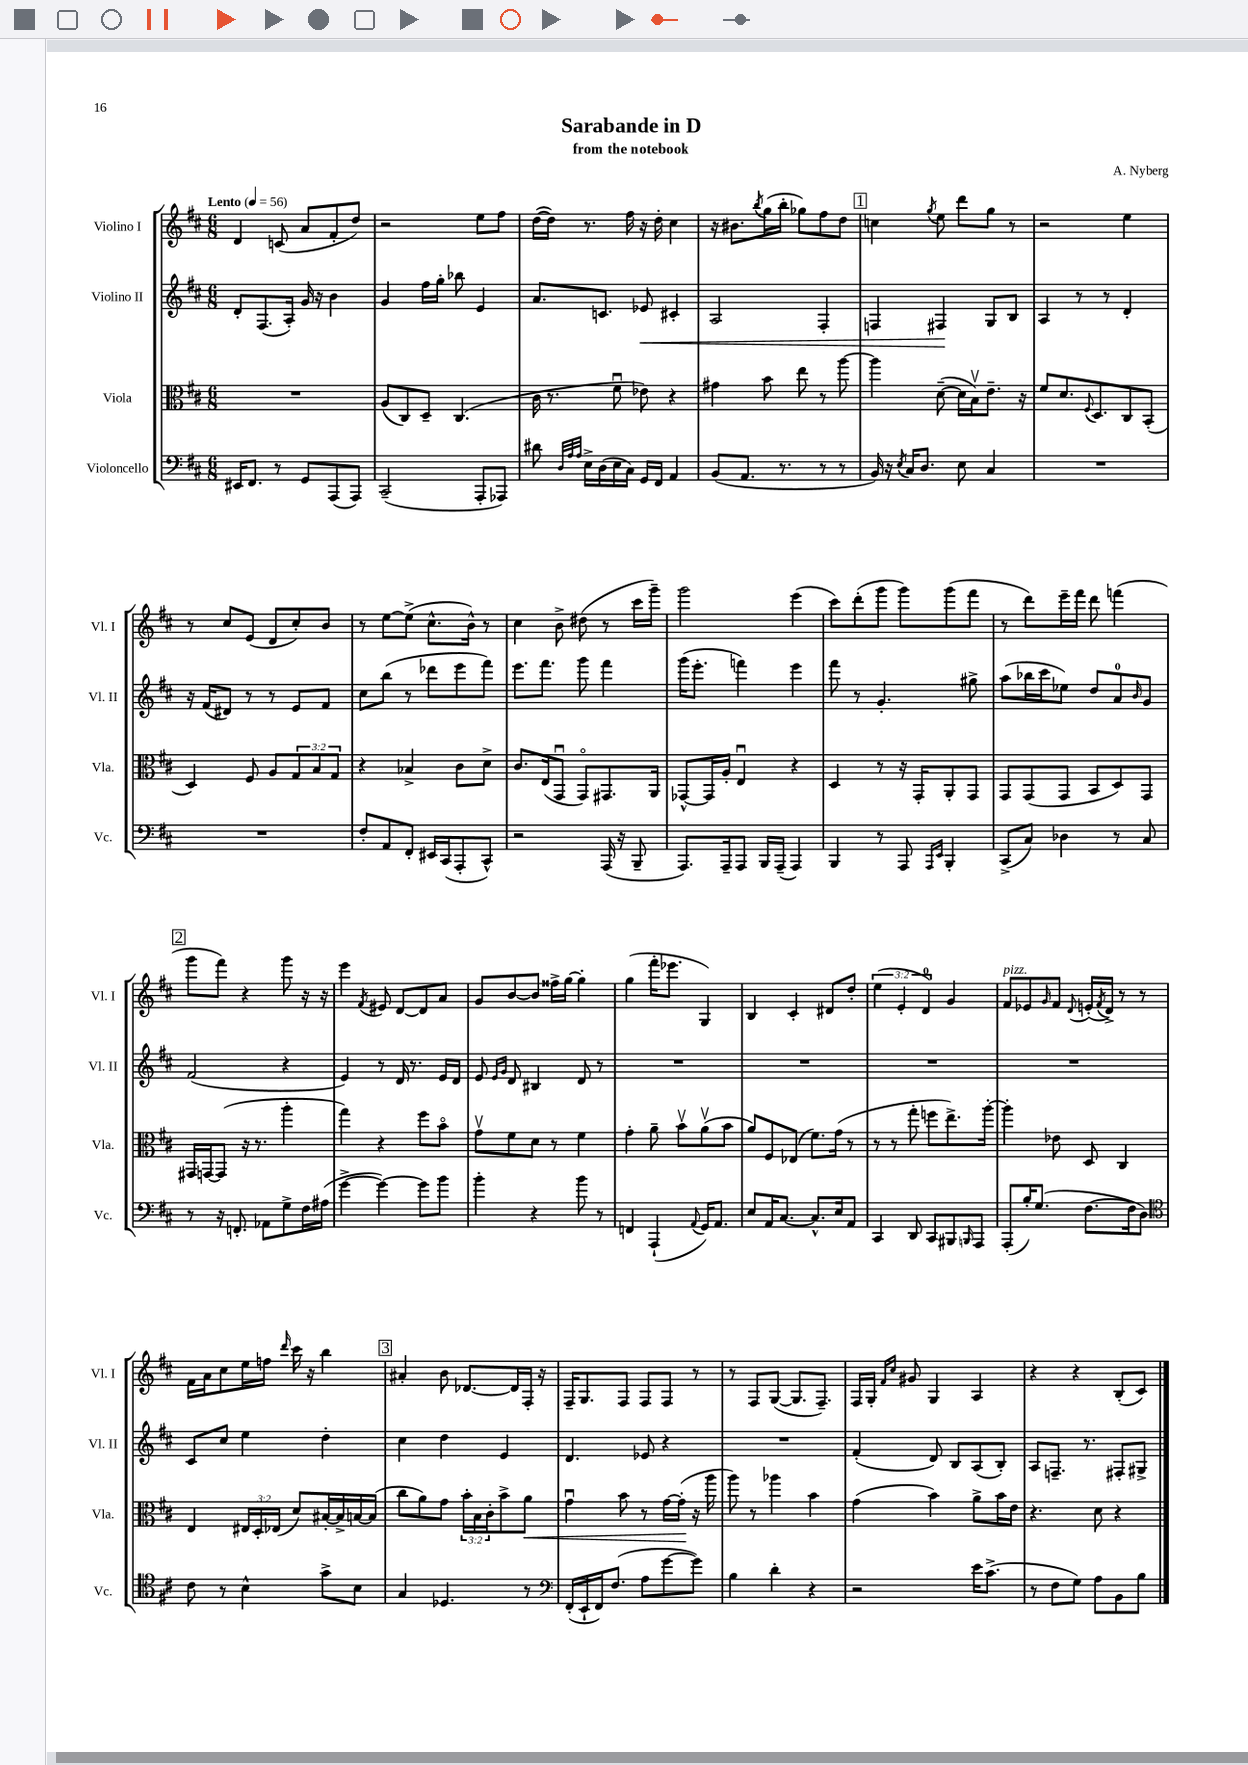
\header { title = "Sarabande in D" composer = "A. Nyberg" subtitle = "from the notebook" }
<<
\new StaffGroup <<
\new Staff = "s0" \with { instrumentName = "Violino I" shortInstrumentName = "Vl. I" } {
    \clef treble \key d \major \numericTimeSignature \time 6/8 \override Staff.TupletNumber.text = #tuplet-number::calc-fraction-text \tempo "Lento" 4 = 56
    d'4 c'8( a'8 fis'8-. d''8) |
    r2 e''8 fis''8 |
    d''16~( d''16) r8. fis''16 r16 d''16-. cis''4 |
    r16 bis'8. \acciaccatura { b''8 } g''16( b''16-. ges''8) fis''8 d''8 |
    \mark \markup { \box "1" } c''4 \acciaccatura { g''8 } e''8 d'''8 g''8 r8 |
    r2 e''4 |
    r8 cis''8 e'8( d'8 cis''8-.) b'8 |
    r8 e''8~ e''8->( cis''8.-^ b'16-^) r8 |
    cis''4 b'8-> dis''8( r8 cis'''16 g'''16--) |
    g'''2 e'''4( |
    cis'''8) d'''8-.( g'''8 g'''8) g'''8( fis'''8 |
    r8 d'''8) e'''16-- fis'''16 d'''8 f'''4( |
    \mark \markup { \box "2" } g'''8 fis'''8) r4 g'''8 r16 r16 |
    e'''4 \acciaccatura { fis'8 } eis'8 d'8~ d'8 a'8 |
    g'8 b'8~ b'8 fisis''16-> g''16~ g''4-. |
    g''4( fis'''16-. ees'''8. g4) |
    b4 cis'4-. dis'8 d''8-. |
    \tuplet 3/2 { e''4( e'4-. d'4-0) } g'4 |
    fis'8^\markup { \italic "pizz." } ees'8 \grace { g'16 } fis'8 \appoggiatura { d'8 } e'16-.( \acciaccatura { fis'8 } d'16->) r8 r8 |
    fis'16 a'16 cis''8 e''16 f''16 \grace { d'''16 } cis'''16 r16 b''4 |
    \mark \markup { \box "3" } ais'4-. b'8 des'8.~ des'16 fis16-. r16 |
    fis16-- g8. fis8 fis8 fis8 r8 |
    r8 fis8 g8~( g8. fis8.--) |
    fis16 g16-. \grace { fis'16 cis''16 } gis'8 g4 a4 |
    r4 r4 b8-.( cis'8) \bar "|." |
}
\new Staff = "s1" \with { instrumentName = "Violino II" shortInstrumentName = "Vl. II" } {
    \clef treble \key d \major \numericTimeSignature \time 6/8
    d'8-. fis8.( a16-.) g'16 r16 b'4 |
    g'4 fis''16 g''16-. bes''8 e'4 |
    a'8. c'8. ees'8\< cis'4-. |
    a2 fis4-. |
    \mark \markup { \box "1" } f4 fis4\! g8 b8 |
    a4 r8 r8 d'4-. |
    r16 fis'16( dis'8) r8 r8 e'8 fis'8 |
    cis''8 b''8( r8 des'''8 e'''8 fis'''8) |
    e'''8. fis'''8. g'''8 fis'''4 |
    g'''16( e'''8.-. f'''4) e'''4 |
    fis'''8 r8 g'4.-. gis''8-> |
    a''8( bes''16 cis'''16 ees''8) d''8 a'8-0 \grace { b'16 } g'8 |
    \mark \markup { \box "2" } fis'2( r4 |
    e'4) r8 d'16 r8. e'16 d'16 |
    e'8 \grace { e'16 g'16 } d'8 bis4 d'8 r8 |
    R2. |
    R2. |
    R2. |
    R2. |
    cis'8 cis''8 e''4 d''4-. |
    \mark \markup { \box "3" } cis''4 d''4 e'4 |
    d'4. ees'8 r4 |
    R2. |
    fis'4-.( d'8) b8 a8( b8-.) |
    a8 f8.-- r8. fis8-. gis8-> \bar "|." |
}
\new Staff = "s2" \with { instrumentName = "Viola" shortInstrumentName = "Vla." } {
    \clef alto \key d \major \numericTimeSignature \time 6/8 \override Staff.TupletNumber.text = #tuplet-number::calc-fraction-text
    R2. |
    a8( cis8) d8-- cis4.( |
    cis'16 r8. fis'8\downbow ees'8) r4 |
    gis'4 b'8 e''8 r8 a''8~ |
    \mark \markup { \box "1" } a''4 d'8~--( d'16 b16\upbow) e'8.-- r16 |
    fis'8 d'8. \appoggiatura { fis8 } d8. cis8 b,8-.( |
    d4) fis8 a8 \tuplet 3/2 { g8 b8 g8 } |
    r4 bes4-> cis'8 d'8-> |
    cis'8. e16( g,8\downbow g,8\flageolet) gis,8. a,16 |
    ges,8~-^ ges,16 a16-. e4\downbow r4 |
    d4 r8 r16 g,16-. a,8-. g,8 |
    g,8 g,8( g,8 b,8 d8) g,8 |
    \mark \markup { \box "2" } gis,16 g,16~ g,8( r16 r8. a''4-. |
    g''4) r4 fis''8 b'8\flageolet |
    g'8\upbow fis'8 d'8 r8 fis'4 |
    g'4-. a'8-- b'8\upbow a'8\upbow( b'8 |
    a'8) fis8 ees8( fis'8.) g'16( r8 |
    r8 r8 g''8-. f''8 e''8.->) a''16~-. |
    a''4-. ees'8 d8 cis4 |
    e4 \tuplet 3/2 { eis16 d16-. ees16( } d'8) bis16~-. bis16-> b16~ b16( |
    \mark \markup { \box "3" } cis''8 a'8) g'8 \tuplet 3/2 { b'16-. b16 cis'16-. } b'8-> a'8\< |
    g'4\downbow b'8 r8 g'16~ g'16-.\!( r16 a''16 |
    a''8) r8 aes''4 b'4 |
    g'4( b'4) a'8-> b'16 e'16 |
    r4. d'8 r4 \bar "|." |
}
\new Staff = "s3" \with { instrumentName = "Violoncello" shortInstrumentName = "Vc." } {
    \clef bass \key d \major \numericTimeSignature \time 6/8
    eis,16 fis,8. r8 g,8 a,,8( a,,8) |
    cis,2--( a,,8-. aes,,8) |
    dis'8 \grace { d32 a32 a32 } e16-> d16( e16 cis16) g,16 fis,16 a,4 |
    b,8( a,8. r8. r8 r8 |
    \mark \markup { \box "1" } b,16) r16 \acciaccatura { e8 } cis16 d8. e8 cis4 |
    R2. |
    R2. |
    fis8-. a,8 fis,8-. eis,16 cis,16( a,,8-. cis,8-^) |
    r2 a,,16( r16 b,,8-- |
    a,,8.) a,,16-- a,,8 b,,16 a,,16--( a,,4) |
    b,,4 r8 a,,8 \grace { a,,16 e,16 } b,,4-. |
    cis,8->( cis8) des4 r8 cis8 |
    \mark \markup { \box "2" } r8 r16 f,8.-. aes,8 g8-> fis16 ais16( |
    g'4~-> g'4~) g'8 b'8 |
    b'4-. r4 b'8 r8 |
    f,4 a,,4-!( \appoggiatura { a,8 } g,16) a,8. |
    e8 a,16 cis8.~ cis8.-^ e16 a,8 |
    cis,4 d,8 cis,8 bis,,8 \grace { b,,16 } a,,8 |
    a,,8-.( b16-.) g8.( fis8.~ fis16 d8) |
    \clef tenor cis'8 r8 b4-^ g'8-> b8 |
    \mark \markup { \box "3" } g4 des4. r8 |
    \clef bass fis,16-.( e,16-! fis,16) fis8.( a8 g'8~ g'8) |
    b4 d'4-. r4 |
    r2 e'16 cis'8.->( |
    r8 fis8 g8) a8 b,8 b8 \bar "|." |
}
>>
>>
\layout { \context { \Score \remove "Bar_number_engraver" } }
